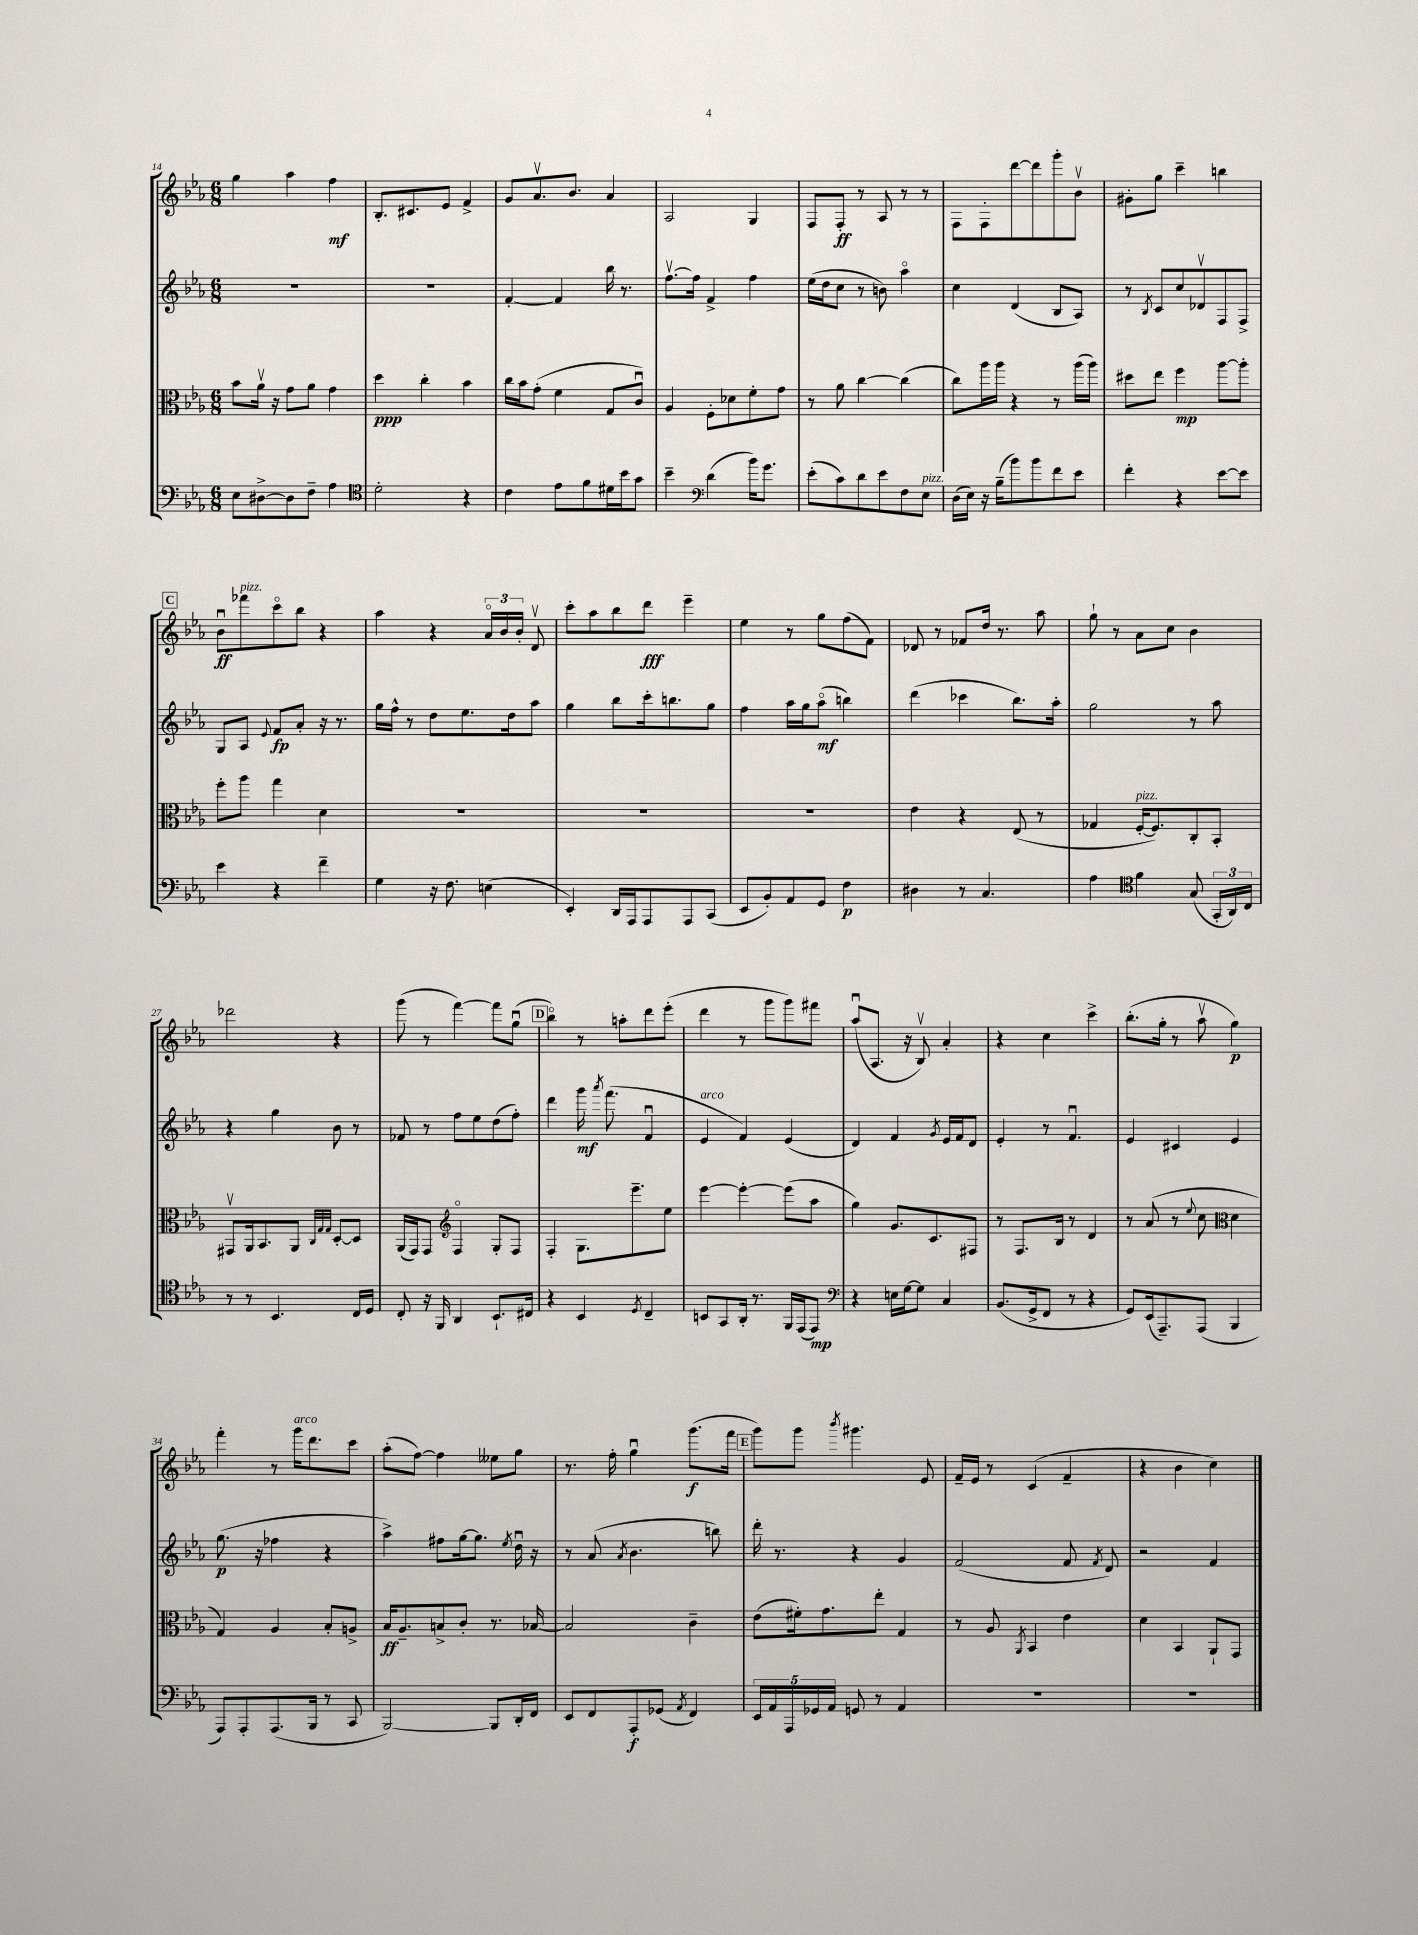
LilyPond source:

<<
\new StaffGroup <<
\new Staff = "s0" {
    \clef treble \key ees \major \numericTimeSignature \time 6/8
    \autoBeamOff g''4 aes''4 f''4\mf |
    bes8.[-. cis'8. ees'8] f'4-> |
    g'8[ aes'8.\upbow bes'8.] aes'4 |
    aes2 g4 |
    f8[ f8]-.\ff r8 aes8 r8 r8 |
    f8[ f8-. d'''8~ d'''8 g'''8-. bes'8]\upbow |
    gis'8[-. g''8] c'''4-- b''4 |
    \mark \markup { \box "C" } bes'8[\downbow\ff fes'''8^\markup { \italic "pizz." } c'''8\flageolet bes''8] r4 |
    aes''4 r4 \tuplet 3/2 { aes'16[\flageolet bes'16 bes'16]-. } d'8\upbow |
    c'''8[-. aes''8 bes''8 d'''8]\fff ees'''4-- |
    ees''4 r8 g''8[ f''8( f'8]) |
    des'8 r8 fes'8[ d''16] r8. aes''8 |
    g''8-! r8 aes'8[ c''8] bes'4 |
    des'''2 r4 |
    g'''8( r8 f'''4~) f'''8[ g''8]\downbow( |
    \mark \markup { \box "D" } bes''4\flageolet) r8 a''8[-. d'''8 ees'''8]-.( |
    d'''4 r8 g'''8[ g'''8) fis'''8] |
    aes''8[\downbow( aes8.] r16 bes8\upbow) aes'4-. |
    r4 c''4 c'''4-> |
    bes''8.[-.( g''16]-. r8 aes''8\upbow g''4\p) |
    f'''4-. r8 g'''16[^\markup { \italic "arco" } d'''8. c'''8] |
    aes''8[-.( f''8]~) f''4 eeses''8[ g''8] |
    r8. f''16-. g''4\downbow g'''8.[\f( f'''16] |
    \mark \markup { \box "E" } g'''8[) g'''8] \acciaccatura { bes'''8 } gis'''4. ees'8 |
    f'16[-- ees'16] r8 c'4( f'4-- |
    r4 bes'4 c''4) \bar "|." |
}
\new Staff = "s1" {
    \clef treble \key ees \major \numericTimeSignature \time 6/8
    \autoBeamOff R2. |
    R2. |
    f'4~-. f'4 bes''16 r8. |
    f''8.[~\upbow f''16] f'4-> f''4 |
    ees''16[( d''16 c''8] r8 b'8) aes''4\flageolet |
    c''4 d'4( bes8[ aes8]) |
    r8 \acciaccatura { bes8 } c'8[ c''8 des'8\upbow f8 f8]-> |
    \mark \markup { \box "C" } g8[ aes8] \appoggiatura { ees'8 } f'8[\fp aes'8]-. r16 r8. |
    g''16[ f''16]-^ r8 d''8[ ees''8. d''16 aes''8] |
    g''4 bes''8[ c'''16-. b''8. g''8] |
    f''4 aes''16[ g''16 aes''8]\flageolet\mf( b''4) |
    d'''4( ces'''4 bes''8.[) aes''16]-. |
    g''2 r8 aes''8 |
    r4 g''4 bes'8 r8 |
    fes'8 r8 f''8[ ees''8 d''8( f''8]-.) |
    \mark \markup { \box "D" } d'''4 g'''16\mf \acciaccatura { aes'''8 } f'''8.( f'4\downbow |
    ees'4^\markup { \italic "arco" } f'4) ees'4( |
    d'4) f'4 \acciaccatura { g'8 } ees'16[ f'16 d'8] |
    ees'4-. r8 f'4.\downbow |
    ees'4 cis'4 ees'4 |
    g''8.\p( r16 fes''4 r4 |
    aes''4->) fis''8[ g''16~ g''8.] \acciaccatura { ees''8 } d''16\downbow r16 |
    r8 aes'8( \acciaccatura { aes'8 } bes'4. b''8) |
    \mark \markup { \box "E" } d'''16-. r8. r4 g'4 |
    f'2( f'8 \acciaccatura { f'8 } d'8) |
    r2 f'4 \bar "|." |
}
\new Staff = "s2" {
    \clef alto \key ees \major \numericTimeSignature \time 6/8
    \autoBeamOff bes'8[ aes'16]\upbow r16 g'8[ aes'8] g'4 |
    d''4\ppp c''4-. bes'4 |
    c''16[ bes'16 g'8]-.( f'4 g8[ c'8]\downbow) |
    aes4 f8[-. des'8 f'8-. g'8] |
    r8 aes'8 c''4~ c''4( |
    c''8[) aes''16 aes''16] r4 r8 aes''16[( aes''16]) |
    dis''8[ ees''8] f''4\mp aes''8[~ aes''8]-. |
    \mark \markup { \box "C" } f''8[-. aes''8] g''4 d'4 |
    R2. |
    R2. |
    R2. |
    ees'4 r4 ees8( r8 |
    ges4 f16[~-.^\markup { \italic "pizz." } f8.) c8-. bes,8]-. |
    gis,8[\upbow aes,16 bes,8. aes,8] \grace { c32[ g32 g32] } d8[~-. d8] |
    aes,16[( g,16) g,8] \clef treble f4\flageolet g8[-. f8] |
    \mark \markup { \box "D" } f4-. g8.[ ees'''8.-- ees''8] |
    ees'''4~ ees'''4~-. ees'''8[( aes''8] |
    g''4) g'8.[ c'8. fis8] |
    r8 f8.[ bes16] r8 d'4 |
    r8 aes'8( r8 \appoggiatura { ees''8 } c''8 \clef alto d'4 |
    g4) aes4 bes8[-. a8]-> |
    bes16[\ff aes8.-- b8-> c'8]-. r8. bes16~ |
    bes2 c'4-- |
    \mark \markup { \box "E" } ees'8[( fis'16-.) g'8. ees''8]-. g4 |
    r8 aes8 \acciaccatura { aes,8 } bes,4 ees'4 |
    d'4 bes,4 aes,8[-! g,8] \bar "|." |
}
\new Staff = "s3" {
    \clef bass \key ees \major \numericTimeSignature \time 6/8
    \autoBeamOff ees8[ dis8~-> dis8 f8]-- aes4 |
    \clef tenor d'2-. r4 |
    c'4 ees'8[ f'8 dis'16 bes'16 g'8] |
    bes'4-- \clef bass d'4( bes'16[) g'8.] |
    ees'8[-.( c'8) d'8 ees'8 f8 ees8]^\markup { \italic "pizz." } |
    d16[( ees16]) r16 bes16[--( bes'8) bes'8 f'8 ees'8] |
    f'4-. r4 ees'8[~ ees'8] |
    \mark \markup { \box "C" } ees'4 r4 f'4-- |
    g4 r16 f8. e4( |
    ees,4-.) d,16[ aes,,16 aes,,8 aes,,8 c,8]( |
    ees,8[ bes,8-.) aes,8 g,8] f4\p |
    dis4 r8 c4. |
    aes4 \clef tenor f'4 g8( \tuplet 3/2 { g,16[-. aes,16) c16] } |
    r8 r8 bes,4. c16[ d16] |
    c8-. r16 f,16 aes,4 bes,8.[-! cis16] |
    \mark \markup { \box "D" } r4 bes,4 \acciaccatura { d8 } c4-- |
    b,8[ g,8 aes,16]-. r8. f,16[ ees,16( ees,8]\mp) |
    \clef bass r4 e16[ g16~ g8] c4 |
    bes,8.[( g,16-> f,8] r8 r4 |
    g,8[) ees,16( aes,,8.--) aes,,8]( bes,,4 |
    aes,,8[) aes,,8-. aes,,8.( bes,,16] r8 c,8 |
    bes,,2~) bes,,8[ d,16-. f,16] |
    ees,8[ f,8 aes,,8-.\f ges,8]( \acciaccatura { aes,8 } f,4) |
    \mark \markup { \box "E" } \tuplet 5/4 { ees,16[ aes,16 aes,,16 ges,16 aes,16] } g,8 r8 aes,4 |
    R2. |
    R2. \bar "|." |
}
>>
>>
\layout { \context { \Score currentBarNumber = #14 } }
